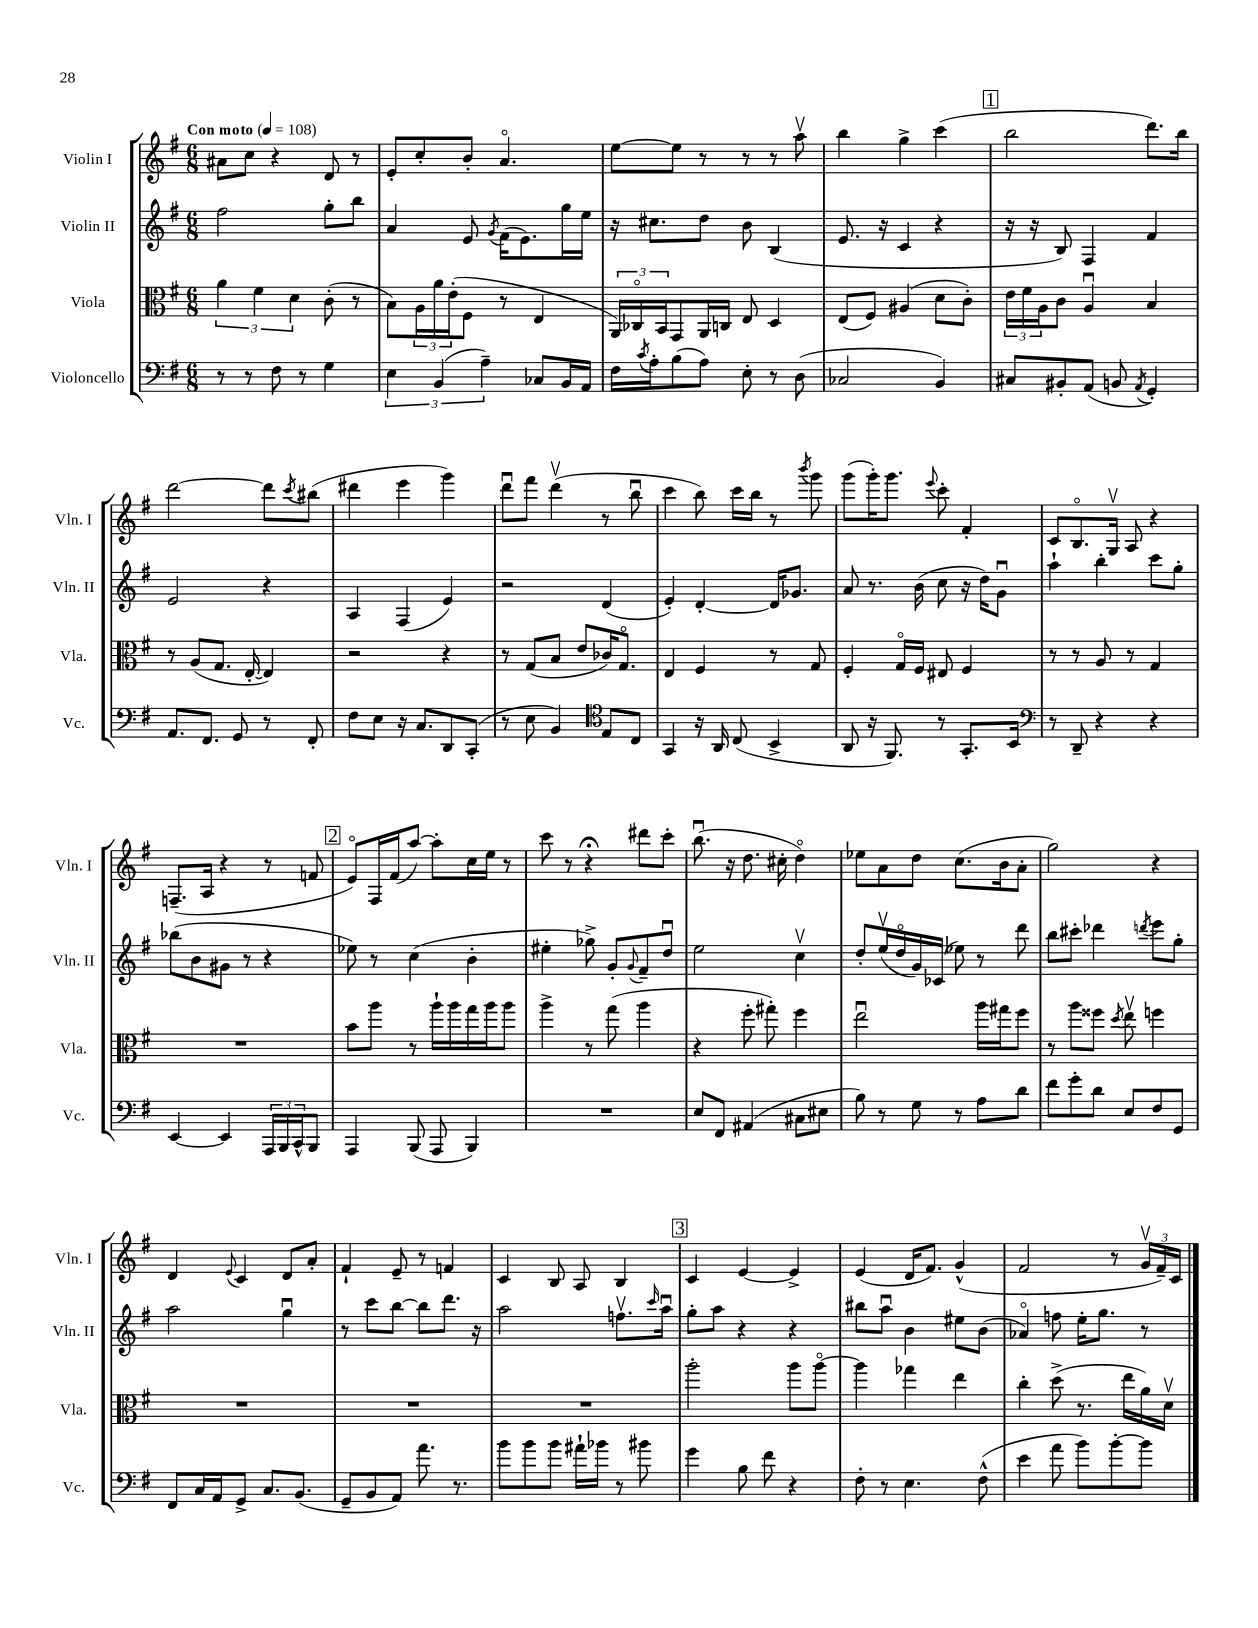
<<
\new StaffGroup <<
\new Staff = "s0" \with { instrumentName = "Violin I" shortInstrumentName = "Vln. I" } {
    \clef treble \key g \major \numericTimeSignature \time 6/8 \tempo "Con moto" 4 = 108
    ais'8 c''8 r4 d'8 r8 |
    e'8-. c''8-. b'8-. a'4.\flageolet |
    e''8~ e''8 r8 r8 r8 a''8\upbow |
    b''4 g''4-> c'''4( |
    \mark \markup { \box "1" } b''2 d'''8.) b''16 |
    d'''2~ d'''8 \acciaccatura { c'''8 } bis''8( |
    dis'''4 e'''4 g'''4) |
    d'''8\downbow fis'''8 d'''4\upbow( r8 b''8\downbow |
    c'''4 b''8) c'''16 b''16 r8 \acciaccatura { b'''8 } g'''8 |
    g'''8( g'''16-.) g'''8. \appoggiatura { e'''8 } c'''8-. fis'4-. |
    c'8 b8.\flageolet g16\upbow a8 r4 |
    f8.--( a16 r4 r8 f'8 |
    \mark \markup { \box "2" } e'8\flageolet) fis16 fis'16( a''8~) a''8-. c''16 e''16 r8 |
    c'''8 r8 r4\fermata dis'''8 c'''8-. |
    b''8.\downbow( r16 d''8. cis''16-. d''4\flageolet) |
    ees''8 a'8 d''8 c''8.( b'16 a'8-. |
    g''2) r4 |
    d'4 \appoggiatura { e'8 } c'4 d'8 a'8-. |
    fis'4-! e'8-- r8 f'4 |
    c'4 b8 a8 b4 |
    \mark \markup { \box "3" } c'4 e'4~ e'4-> |
    e'4( d'16 fis'8.) g'4-^( |
    fis'2 r8 \tuplet 3/2 { g'16\upbow fis'16--) c'16 } \bar "|." |
}
\new Staff = "s1" \with { instrumentName = "Violin II" shortInstrumentName = "Vln. II" } {
    \clef treble \key g \major \numericTimeSignature \time 6/8
    fis''2 g''8-. b''8 |
    a'4 e'8 \acciaccatura { g'8 } fis'16( e'8.) g''16 e''16 |
    r16 cis''8. d''8 b'8 b4( |
    e'8. r16 c'4 r4 |
    \mark \markup { \box "1" } r16 r16 b8) fis4 fis'4 |
    e'2 r4 |
    a4 fis4( e'4) |
    r2 d'4( |
    e'4-.) d'4~-. d'16 ges'8. |
    a'8 r8. b'16( c''8 r16 d''16) g'8\downbow |
    a''4-! b''4-. c'''8 g''8-. |
    bes''8( b'8 gis'8 r8 r4 |
    \mark \markup { \box "2" } ees''8) r8 c''4( b'4-. |
    eis''4-. ges''8->) g'8-. \appoggiatura { g'8 } fis'8-- d''8\downbow |
    e''2 c''4\upbow |
    d''8-. e''16\upbow( d''16\flageolet g'16) ces'16( ees''8) r8 d'''8 |
    b''8 cis'''8-. des'''4 \acciaccatura { d'''8 } e'''8 g''8-. |
    a''2 g''4\downbow |
    r8 c'''8 b''8~ b''8 d'''8. r16 |
    a''2 f''8.\upbow \grace { c'''16 } a''16\downbow |
    \mark \markup { \box "3" } g''8-. a''8 r4 r4 |
    bis''8 a''8\downbow b'4 eis''8 b'8( |
    aes'4\flageolet) f''8 e''16-. g''8. r8 \bar "|." |
}
\new Staff = "s2" \with { instrumentName = "Viola" shortInstrumentName = "Vla." } {
    \clef alto \key g \major \numericTimeSignature \time 6/8
    \tuplet 3/2 { a'4 fis'4 d'4 } c'8-.( r8 |
    b8) \tuplet 3/2 { a16 a'16 e'16-.( } fis8 r8 e4 |
    \tuplet 3/2 { a,16) ces16\flageolet b,16 } g,8 a,16 c16 e8 d4 |
    e8( fis8) ais4( d'8 c'8-.) |
    \mark \markup { \box "1" } \tuplet 3/2 { e'16 fis'16 a16 } c'8 a4\downbow b4 |
    r8 a8( g8. e16~-. e4) |
    r2 r4 |
    r8 g8( b8 e'8 ces'16) g8.\flageolet |
    e4 fis4 r8 g8 |
    fis4-. g16\flageolet fis16 eis8 fis4 |
    r8 r8 a8 r8 g4 |
    R2. |
    \mark \markup { \box "2" } b'8 a''8 r8 a''16-! a''16 g''16 a''16 a''8 |
    a''4-> r8 g''8( a''4 |
    r4 fis''8-. gis''8-.) fis''4 |
    e''2\downbow a''16 gis''16 fis''8 |
    r8 a''8 fisis''8 \acciaccatura { d''8 } e''8\upbow f''4 |
    R2. |
    R2. |
    R2. |
    \mark \markup { \box "3" } a''2-. a''8 a''8~\flageolet |
    a''4 ges''4 e''4 |
    c''4-. d''8->( r8. e''16 a'16) d'16\upbow \bar "|." |
}
\new Staff = "s3" \with { instrumentName = "Violoncello" shortInstrumentName = "Vc." } {
    \clef bass \key g \major \numericTimeSignature \time 6/8
    r8 r8 fis8 r8 g4 |
    \tuplet 3/2 { e4 b,4( a4--) } ces8 b,16 a,16 |
    fis16 \acciaccatura { c'8 } a16-. b8( a8) e8-. r8 d8( |
    ces2 b,4) |
    \mark \markup { \box "1" } cis8 bis,8-. a,8( b,8 \acciaccatura { a,8 } g,4-.) |
    a,8. fis,8. g,8 r8 fis,8-. |
    fis8 e8 r16 c8. d,8 c,8-.( |
    r8 e8 b,4) \clef tenor e8 c8 |
    g,4 r16 a,16 c8( b,4-> |
    a,8 r16 fis,8.) r8 g,8.-. b,16 |
    \clef bass r8 d,8-- r4 r4 |
    e,4~ e,4 \tuplet 3/2 { a,,16 b,,16 c,16-^ } b,,8 |
    \mark \markup { \box "2" } a,,4 b,,8( a,,8 b,,4) |
    R2. |
    e8 fis,8 ais,4( cis8 eis8 |
    b8) r8 g8 r8 a8 d'8 |
    fis'8 g'8-. d'8 e8 fis8 g,8 |
    fis,8 c16 a,16 g,8-> c8. b,8.( |
    g,8-- b,8 a,8) a'8. r8. |
    b'8 b'8 b'8 ais'16-! bes'16 r8 bis'8 |
    \mark \markup { \box "3" } g'4 b8 fis'8 r4 |
    fis8-. r8 e4. fis8-^( |
    e'4 a'8 b'8) b'8~-. b'8 \bar "|." |
}
>>
>>
\layout { \context { \Score \remove "Bar_number_engraver" } }
